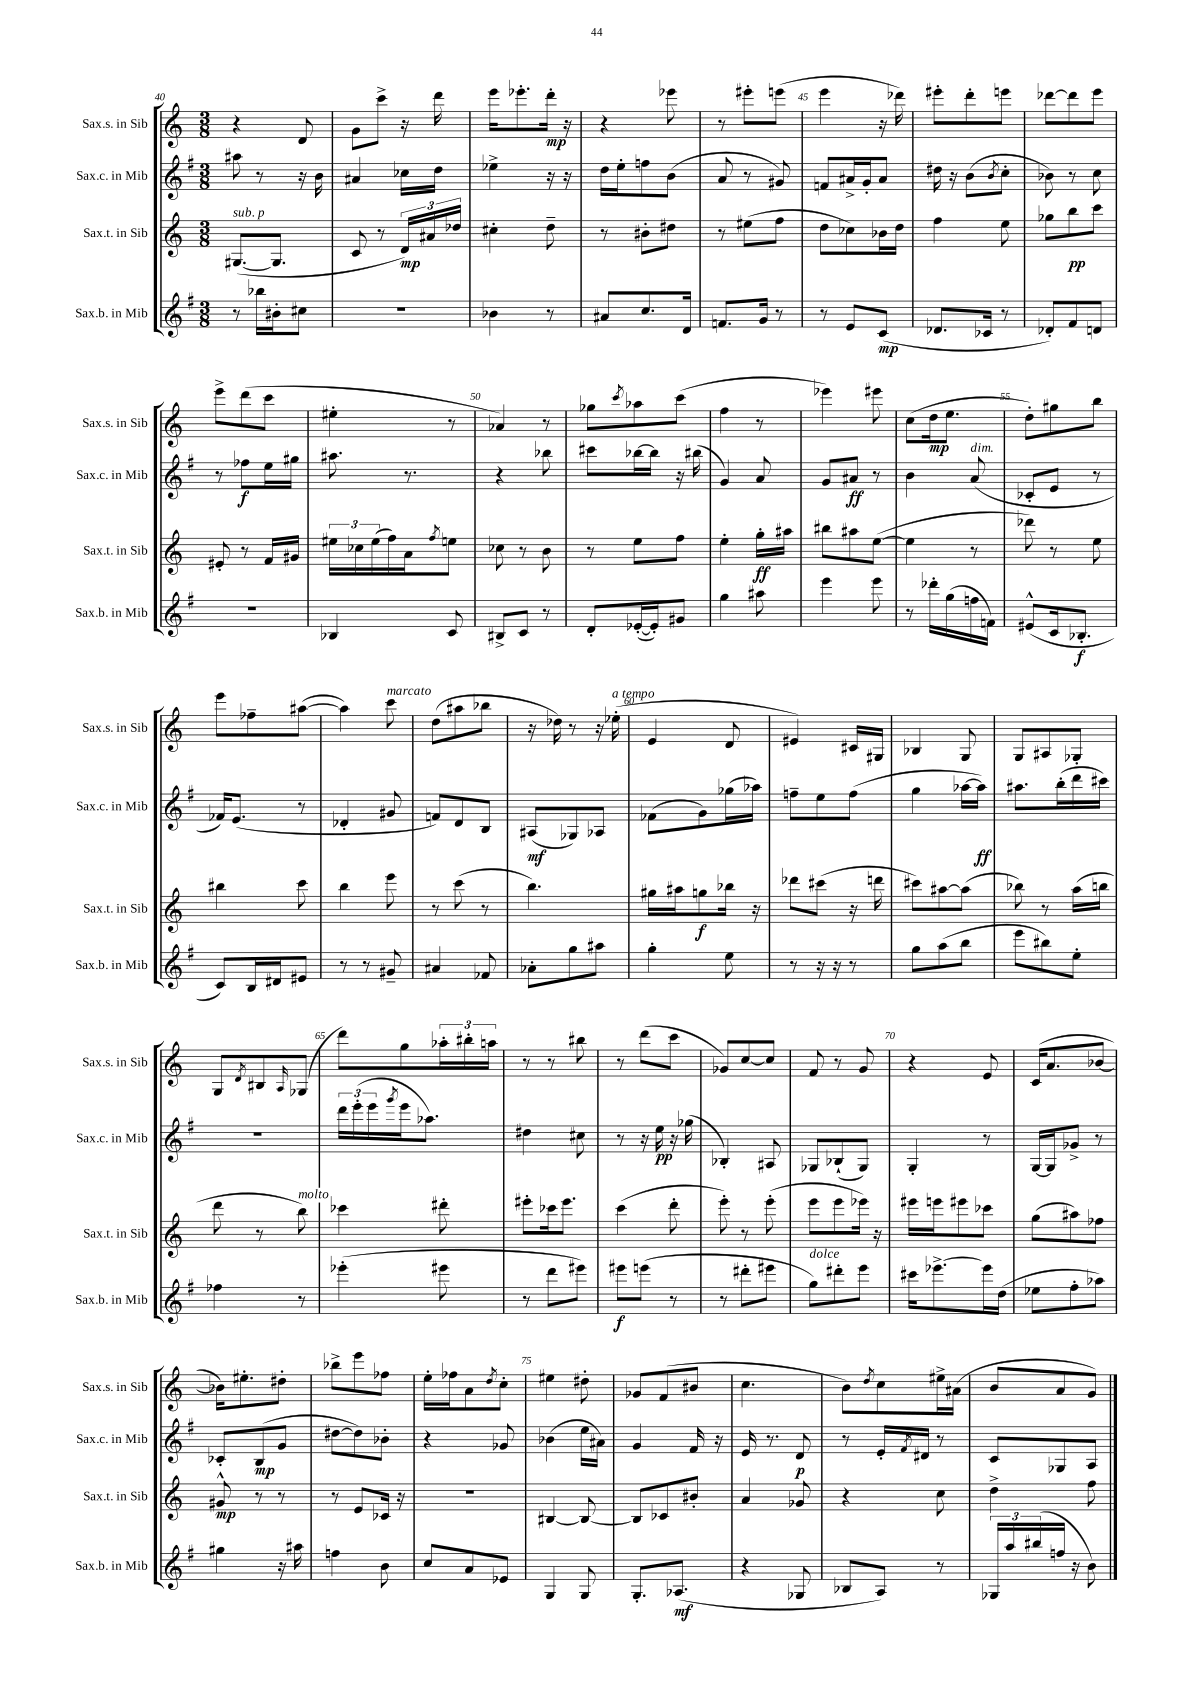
<<
\new StaffGroup <<
\new Staff = "s0" \with { instrumentName = "Sax.s. in Sib" shortInstrumentName = "Sax.s. in Sib" } {
    \clef treble \key c \major \numericTimeSignature \time 3/8
    r4 d'8 |
    g'8 c'''8-> r16 d'''16 |
    e'''16 ees'''8.-. d'''16-.\mp r16 |
    r4 ees'''8 |
    r8 eis'''8-. e'''8( |
    e'''4 r16 des'''16) |
    eis'''8-. d'''8-. e'''8 |
    des'''8~ des'''8 e'''8 |
    e'''8-> d'''8( c'''8 |
    eis''4-. r8 |
    aes'4) r8 |
    ges''8 \acciaccatura { c'''8 } aes''8 c'''8( |
    f''4 r8 |
    ees'''4) eis'''8 |
    c''8( d''16\mp e''8. |
    d''8-.) gis''8 b''8 |
    e'''8 fes''8-- ais''8~( |
    ais''4) c'''8^\markup { \italic "marcato" } |
    d''8( ais''8 bes''8 |
    r16 des''16) r8 r16 ees''16-.^\markup { \italic "a tempo" }( |
    e'4 d'8 |
    eis'4) cis'16 gis16 |
    bes4 g8 |
    g8 ais8 ges8-. |
    g8 \acciaccatura { d'8 } bis8 \grace { a16 } ges8( |
    d'''8) g''8 \tuplet 3/2 { aes''16-. bis''16-. a''16 } |
    r8 r8 bis''8 |
    r8 d'''8( c'''8 |
    ges'8) c''8~ c''8 |
    f'8 r8 g'8 |
    r4 e'8 |
    c'16( a'8. bes'8~ |
    bes'16) eis''8.-. dis''8-. |
    bes''8-> e'''8 fes''8 |
    e''16-. fes''16 a'8 \acciaccatura { d''8 } c''8-. |
    eis''4 dis''8-. |
    ges'8 f'8( bis'8 |
    c''4. |
    b'8) \acciaccatura { d''8 } c''8 eis''16-> ais'16( |
    b'8 a'8 g'8) \bar "|." |
}
\new Staff = "s1" \with { instrumentName = "Sax.c. in Mib" shortInstrumentName = "Sax.c. in Mib" } {
    \clef treble \key g \major \numericTimeSignature \time 3/8
    ais''8 r8 r16 b'16 |
    ais'4 ces''16 d''16 |
    ees''4-> r16 r16 |
    d''16 e''16-. f''8 b'8( |
    a'8 r8 gis'8) |
    f'8 ais'16-> g'16-. ais'8 |
    dis''16 r16 b'8( \acciaccatura { b'8 } c''8-. |
    bes'8) r8 c''8 |
    r8 fes''8\f e''16 gis''16 |
    ais''8. r8. |
    r4 bes''8 |
    cis'''8 bes''16~ bes''16 r16 bis''16( |
    g'4) a'8 |
    g'8 ais'8\ff r8 |
    b'4 a'8^\markup { \italic "dim." }( |
    ces'8-. e'8 r8 |
    fes'16) e'8.( r8 |
    des'4-. gis'8 |
    f'8) d'8 b8 |
    ais8\mf( ges8) aes8 |
    fes'8( g'8) ges''16( aes''16) |
    f''8-- e''8 f''8( |
    g''4 aes''16~ aes''16\ff) |
    ais''8. b''16-.( d'''16 cis'''16) |
    R4. |
    \tuplet 3/2 { d'''16 e'''16-.( e'''16 } \acciaccatura { g'''8 } e'''16 aes''8.) |
    dis''4 cis''8 |
    r8 r16 e''16\pp r16 ges''16( |
    bes4-.) ais8 |
    ges8 bes8-!( ges8) |
    g4-. r8 |
    g16~ g16 ges'8-> r8 |
    ces'8-. b8\mp( g'8 |
    dis''8~ dis''8) bes'8-. |
    r4 ges'8 |
    bes'4( e''16 ais'16) |
    g'4 fis'16 r16 |
    e'16 r8. d'8\p |
    r8 e'16-. \acciaccatura { fis'8 } dis'16 r8 |
    c'8 ges8 a8 \bar "|." |
}
\new Staff = "s2" \with { instrumentName = "Sax.t. in Sib" shortInstrumentName = "Sax.t. in Sib" } {
    \clef treble \key c \major \numericTimeSignature \time 3/8
    gis8.~^\markup { \italic "sub. p" }( gis8. |
    c'8 r8 \tuplet 3/2 { d'16\mp) ais'16 des''16 } |
    cis''4-. d''8-- |
    r8 bis'8-. dis''8 |
    r8 eis''8( f''8 |
    d''8 ces''8) bes'16 d''16 |
    f''4 e''8 |
    ges''8 b''8\pp c'''8 |
    eis'8-. r8 f'16 gis'16 |
    \tuplet 3/2 { eis''16 ces''16 eis''16( } f''16) a'16 \acciaccatura { f''8 } e''8 |
    ces''8 r8 b'8 |
    r8 e''8 f''8 |
    e''4-. g''16-.\ff ais''16 |
    bis''8 ais''8 e''8~( |
    e''4 r8 |
    des'''8) r8 e''8 |
    bis''4 c'''8 |
    b''4 e'''8 |
    r8 c'''8( r8 |
    b''4.) |
    gis''16 ais''16 g''8\f bes''16 r16 |
    des'''8 cis'''8( r16 d'''16 |
    cis'''8) ais''8~ ais''8( |
    bes''8) r8 a''16( b''16 |
    d'''8 r8 b''8^\markup { \italic "molto" }) |
    ces'''4 dis'''8-. |
    eis'''8-. ces'''16 eis'''8. |
    c'''4( d'''8-. |
    e'''8-.) r8 e'''8-.( |
    e'''8 e'''8 ees'''16) r16 |
    eis'''16 e'''16 eis'''8 ces'''8 |
    g''8( ais''8) fes''8 |
    gis'8-^\mp r8 r8 |
    r8 e'8 ces'16 r16 |
    R4. |
    bis4~ bis8~ |
    bis8 ces'8 bis'8-. |
    a'4 ges'8 |
    r4 c''8 |
    d''4-> f''8 \bar "|." |
}
\new Staff = "s3" \with { instrumentName = "Sax.b. in Mib" shortInstrumentName = "Sax.b. in Mib" } {
    \clef treble \key g \major \numericTimeSignature \time 3/8
    r8 bes''16 bis'16-. cis''8 |
    R4. |
    bes'4 r8 |
    ais'8 c''8. d'16 |
    f'8. g'16 r8 |
    r8 e'8 c'8\mp( |
    des'8. ces'16 r8 |
    des'8-.) fis'8 d'8 |
    R4. |
    bes4 c'8 |
    bis8-> c'8 r8 |
    d'8-. ees'16~-.( ees'16-.) gis'8 |
    g''4 ais''8 |
    e'''4 e'''8 |
    r8 des'''16-. g''16( f''16 f'16) |
    eis'8-^( c'16 bes8.-.\f |
    c'8) b16 dis'16 eis'8 |
    r8 r8 gis'8-- |
    ais'4 fes'8 |
    aes'8-. g''8 ais''8 |
    g''4-. e''8 |
    r8 r16 r16 r8 |
    g''8 a''8( b''8 |
    e'''8 bis''8) e''8-. |
    fes''4 r8 |
    ees'''4-.( eis'''8 |
    r8 d'''8 eis'''8) |
    eis'''8\f e'''8( r8 |
    r8 dis'''8-. eis'''8 |
    g''8^\markup { \italic "dolce" }) dis'''8-. e'''8 |
    cis'''16 ees'''8.~-> ees'''16 d''16( |
    ees''8 fis''8-. aes''8) |
    gis''4 r16 ais''16 |
    f''4 b'8 |
    c''8 a'8 ees'8 |
    g4 g8 |
    g8.-. aes8.\mf( |
    r4 ges8 |
    bes8 a8) r8 |
    \tuplet 3/2 { ges16 a''16 bis''16( } f''16 r16 b'8) \bar "|." |
}
>>
>>
\layout { \context { \Score currentBarNumber = #40 \override BarNumber.break-visibility = ##(#f #t #t) barNumberVisibility = #(every-nth-bar-number-visible 5) } }
